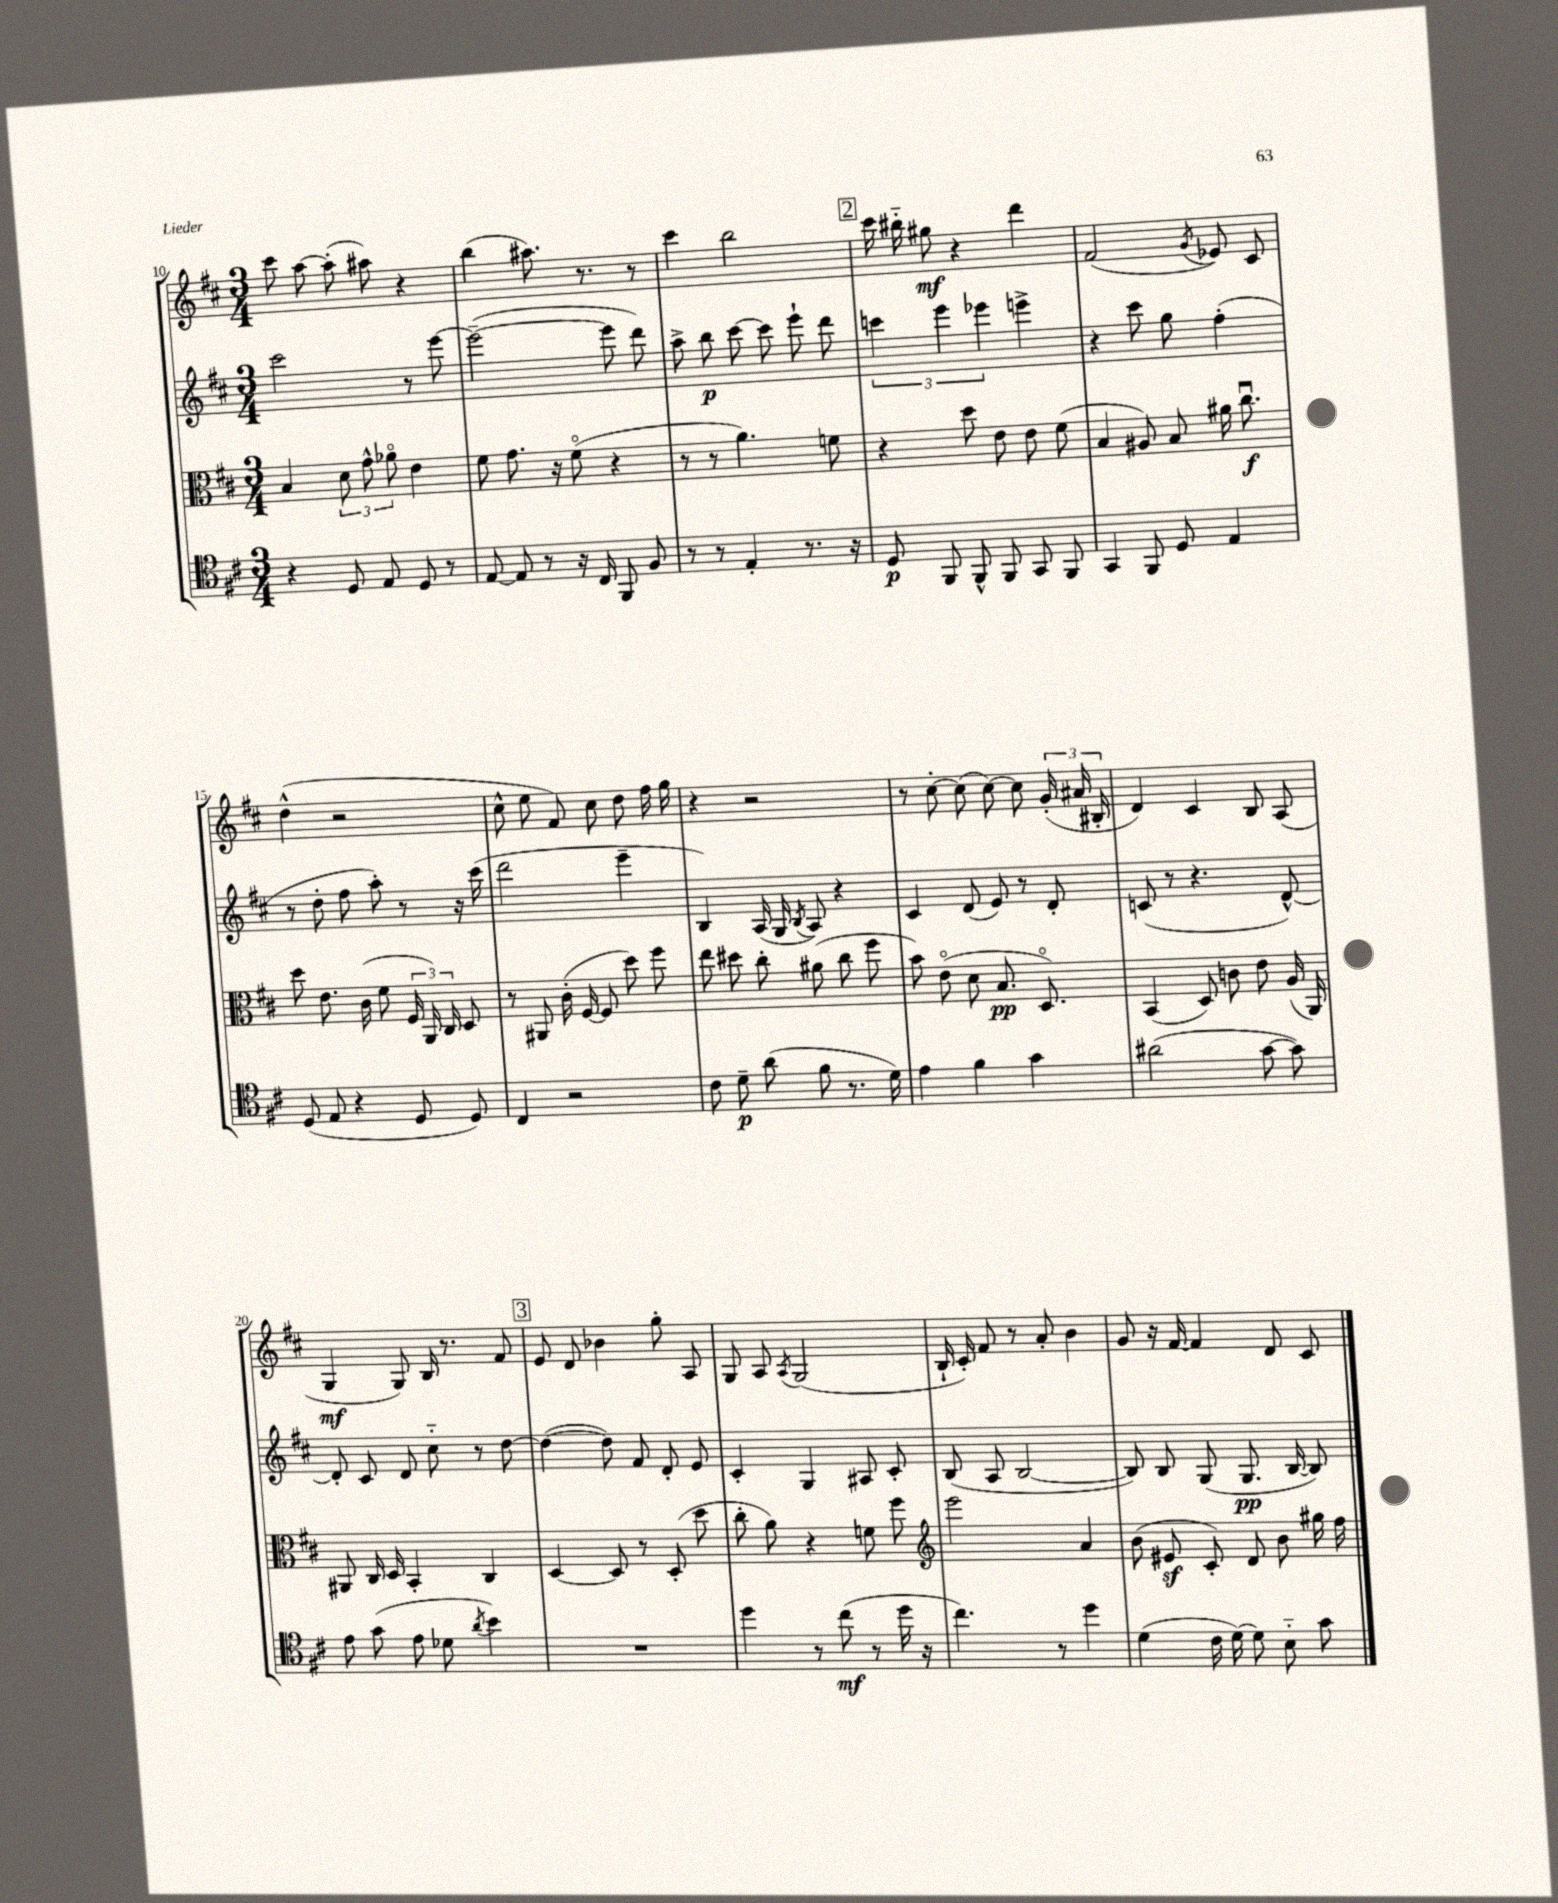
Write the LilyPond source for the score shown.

<<
\new StaffGroup <<
\new Staff = "s0" {
    \clef treble \key d \major \numericTimeSignature \time 3/4
    \autoBeamOff cis'''8 a''8~ a''8-.( ais''8) r4 |
    b''4( ais''8.) r8. r8 |
    cis'''4 b''2 |
    \mark \markup { \box "2" } cis'''16 bis''16-_ gis''8\mf r4 d'''4 |
    fis'2( \acciaccatura { g'8 } ees'8) cis'8 |
    d''4-^( r2 |
    cis''8-^ e''8 fis'8) cis''8 d''8 fis''16 g''16 |
    r4 r2 |
    r8 cis''8~-. cis''8( cis''8~) cis''8 \tuplet 3/2 { g'16-.( ais'16 bis16-. } |
    d'4) cis'4 b8 a8( |
    g4\mf g8) b16 r8. fis'8 |
    \mark \markup { \box "3" } e'8 d'8 bes'4 g''8-. a8 |
    g8 a8 \acciaccatura { a8 } g2( |
    b16-! cis'16-.) fis'8 r8 a'8-. b'4 |
    g'8 r16 fis'16~ fis'4 d'8 cis'8 \bar "|." |
}
\new Staff = "s1" {
    \clef treble \key d \major \numericTimeSignature \time 3/4
    \autoBeamOff cis'''2 r8 e'''8~ |
    e'''2~--( e'''8 d'''8) |
    a''8-> b''8\p cis'''8~ cis'''8 e'''8-! d'''8 |
    \mark \markup { \box "2" } \tuplet 3/2 { c'''4 e'''4 ees'''4 } e'''4-> |
    r4 cis'''8 g''8 fis''4-.( |
    r8 d''8-. fis''8 a''8-.) r8 r16 cis'''16( |
    d'''2 e'''4-- |
    b4) a16( g16 \acciaccatura { b8 } a8) r4 |
    cis'4 d'8( e'8) r8 d'8-. |
    c'8( r8 r4. d'8~-^) |
    d'8-. cis'8 d'8 cis''8-_ r8 d''8~ |
    \mark \markup { \box "3" } d''4~( d''8) fis'8 d'8-. e'8 |
    cis'4-. g4 ais8 cis'8-. |
    b8( a8 b2~ |
    b8) b8 g8( g8.\pp b16~ b8) \bar "|." |
}
\new Staff = "s2" {
    \clef alto \key d \major \numericTimeSignature \time 3/4
    \autoBeamOff b4 \tuplet 3/2 { d'8 g'8-^ aes'8\flageolet } e'4 |
    fis'8 g'8. r16 fis'8\flageolet( r4 |
    r8 r8 a'4.) f'8 |
    \mark \markup { \box "2" } r4 d''8 e'8 e'8 fis'8( |
    b4 ais8) b8 ais'16 cis''8.\downbow\f |
    d''8 e'8. cis'16( fis'8 \tuplet 3/2 { fis16 a,16) cis16 } d8 |
    r8 ais,8 cis'16-.( fis16~ fis8 d''8) fis''8 |
    e''8 dis''8 cis''8-. ais'8( cis''8 fis''8 |
    b'8) e'8\flageolet( d'8 b8.\pp d8.\flageolet) |
    b,4( d8) c'8 e'8 a16( a,16) |
    ais,8 cis16 d16 b,4-. cis4 |
    \mark \markup { \box "3" } d4~ d8 r8 d8-.( d''8 |
    cis''8-. a'8) r4 f'8 fis''8 |
    \clef treble e'''2 a'4 |
    b'8( eis'8\sf cis'8-.) d'8 b'8 gis''16 fis''16 \bar "|." |
}
\new Staff = "s3" {
    \clef tenor \key d \major \numericTimeSignature \time 3/4
    \autoBeamOff r4 d8 e8 d8 r8 |
    e8~ e8 r8 r16 cis16 fis,8 fis8 |
    r8 r8 e4-. r8. r16 |
    \mark \markup { \box "2" } d8\p fis,8 fis,8-^ fis,8 g,8 fis,8 |
    g,4 fis,8 d8 e4 |
    d8( e8 r4 d8 d8) |
    cis4 r2 |
    cis'8 d'8--\p a'8( fis'8 r8. d'16) |
    e'4 fis'4 g'4 |
    ais'2( g'8~ g'8) |
    e'8 g'8( e'8 des'8 \acciaccatura { a'8 } b'4) |
    \mark \markup { \box "3" } R2. |
    d''4 r8 cis''8\mf( r8 d''16 r16 |
    cis''4.) r8 d''4 |
    d'4( cis'16 d'16~) d'8 b8-_ g'8 \bar "|." |
}
>>
>>
\layout { \context { \Score currentBarNumber = #10 } }
